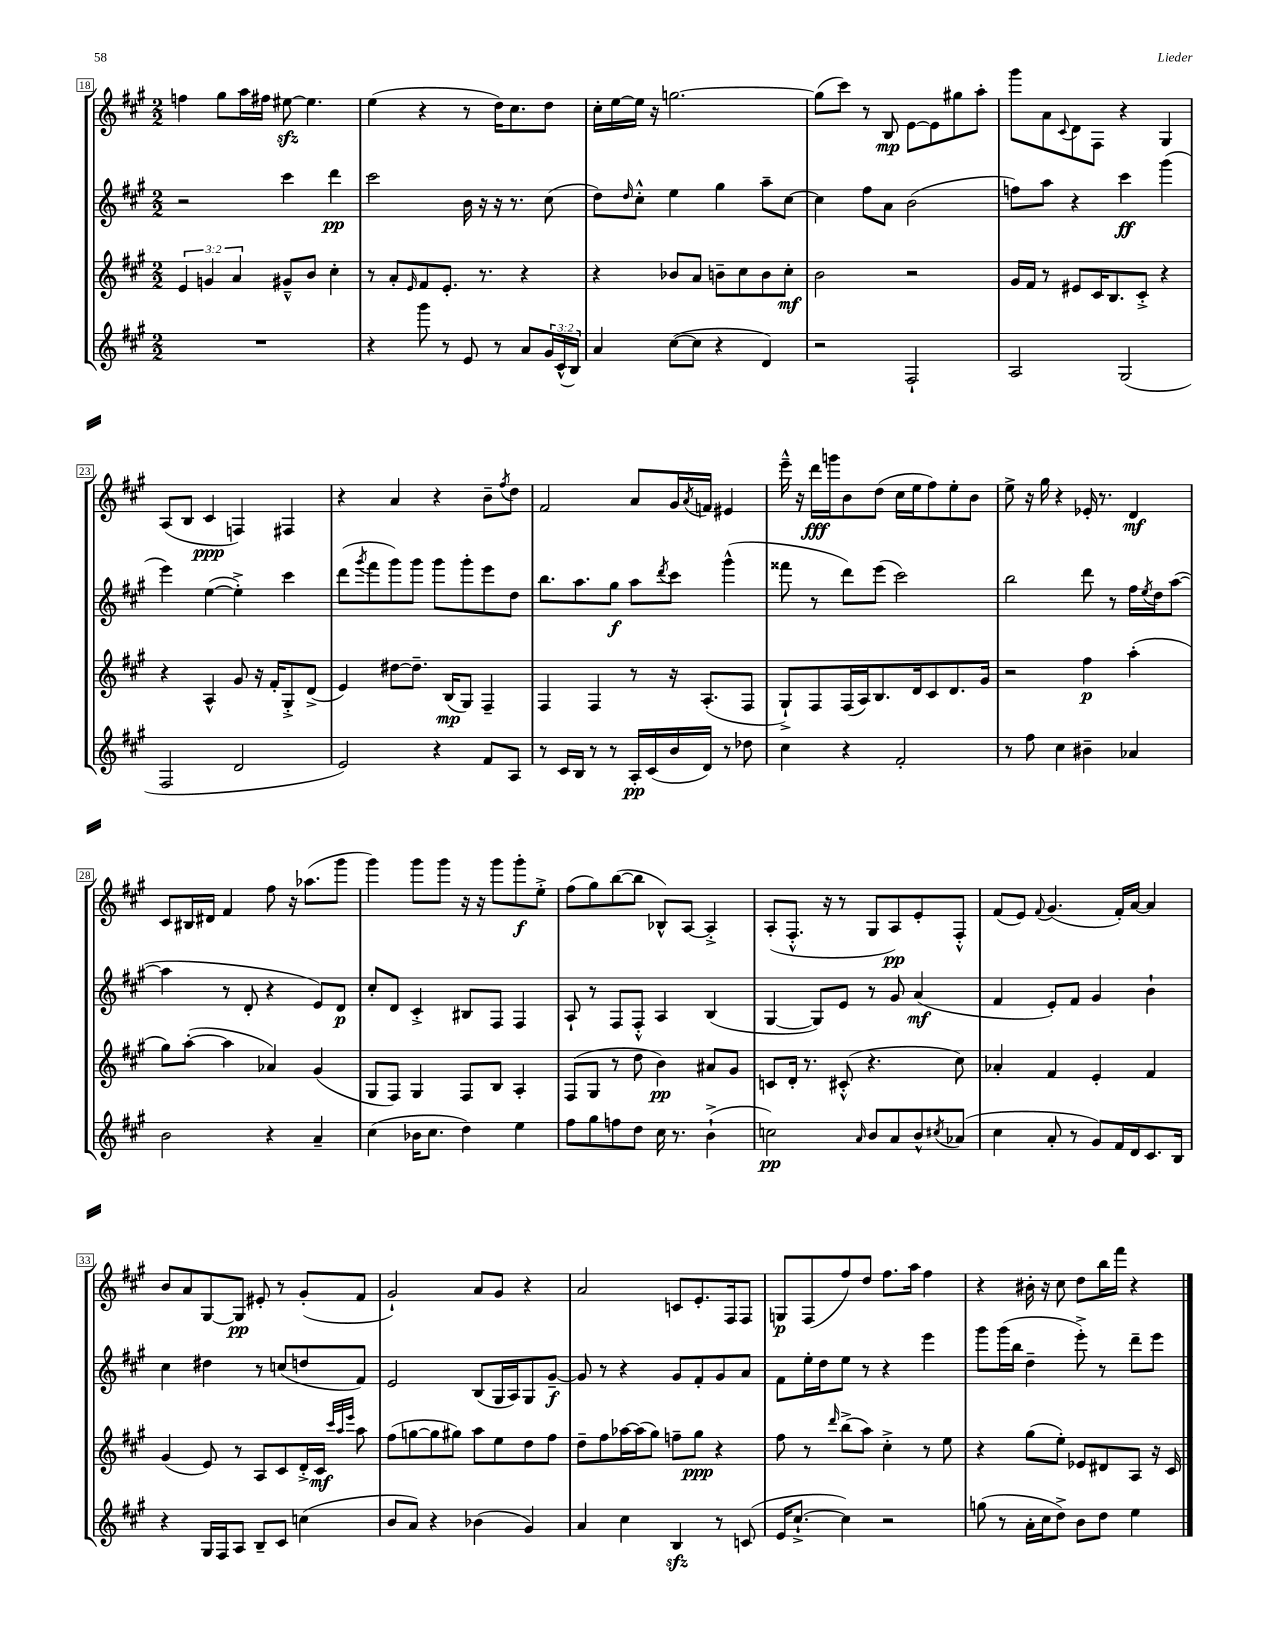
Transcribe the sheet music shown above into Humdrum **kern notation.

**kern	**kern	**kern	**kern
*staff4	*staff3	*staff2	*staff1
*clefG2	*clefG2	*clefG2	*clefG2
*k[f#c#g#]	*k[f#c#g#]	*k[f#c#g#]	*k[f#c#g#]
*M2/2	*M2/2	*M2/2	*M2/2
1r	6e/	2r	4ff\
.	6g/	.	.
.	.	.	8gg#\L
.	6a/	.	.
.	.	.	16aa\L
.	.	.	16ff#\JJ
.	8g#~^^/L	4ccc#\	[8ee#\
.	8b/J	.	4.ee#\]
.	4cc#'\	4ddd\	.
=	=	=	=
4r	8r	2ccc#\	(4ee\
.	8a'/L	.	.
.	16qqe/	.	.
8ggg#\	8f#/	.	4r
8r	8.e'/J	.	.
8e/	.	16b\	8r
.	8.r	16r	.
8r	.	16r	16dd\LK)
.	.	8.r	8.cc#\
8a/L	4r	.	.
24g#/L	.	(8cc#\	8dd\J
(24c#^^/	.	.	.
24B/JJ)	.	.	.
=	=	=	=
4a/	4r	8dd\L)	16cc#'\LL
.	.	.	[16ee\
.	.	16qqdd/	.
.	.	8cc#'^^\J	16ee\]JJ
.	.	.	16r
([8cc#\L	8b-/L	4ee\	[2.gg\
8cc#\]J	8a/J	.	.
4r	8b~\L	4gg#\	.
.	8cc#\	.	.
4d/)	8b\	8aa~\L	.
.	8cc#'\J	[8cc#\J	.
=	=	=	=
2r	2b\	4cc#\]	(8gg\]L
.	.	.	8ccc#\J)
.	.	8ff#\L	8r
.	.	8a\J	8B/
2F#`/	2r	(2b\	[8e\L
.	.	.	8e\]
.	.	.	8gg#\
.	.	.	8aa'\J
=	=	=	=
2A/	16g#/LL	8ff\L)	8ggg#\L
.	16f#/JJ	.	.
.	8r	8aa\J	8a\
.	.	.	8qqc#/
.	8e#/L	4r	8d\
.	16c#/K	.	8F#\J
.	8.B/	.	.
(2G#/	.	4ccc#\	4r
.	8c#'^/J	.	.
.	4r	(4ggg#\	4G#/
=	=	=	=
2F#/	4r	4eee\)	(8A/L
.	.	.	8B/J
.	4A^^/	([4ee\	4c#/
2d/	8g#/	4ee'^\])	4F/)
.	16r	.	.
.	16f#'/LK	.	.
.	8G#'^/	4ccc#\	4F#/
.	(8d^/J	.	.
=	=	=	=
2e/)	4e/)	(8ddd\L	4r
.	.	8qggg#/	.
.	.	8fff#\	.
.	[8dd#\L	8ggg#\)	4a/
.	8.dd#~\]J	8ggg#\J	.
4r	.	8ggg#\L	4r
.	(16B/LK	.	.
.	8G#/J)	8ggg#'\	.
8f#/L	4F#~/	8eee\	8b~\L
.	.	.	8qff#/
8A/J	.	8dd\J	8dd\J
=	=	=	=
8r	4F#/	8.bb\L	2f#/
16c#/LL	.	.	.
16B/JJ	.	8.aa\	.
8r	4F#/	.	.
8r	.	8gg#\J	.
16A'/LL	8r	8aa\L	8a/L
(16c#/	.	.	.
.	.	8qddd/	.
16b/	16r	8ccc#\J	16g#/L
.	.	.	8qa/
16d/JJ)	(8.A'/L	.	16f/JJ
8r	.	(4ggg#^^\	4e#/
8dd-\	8F#/J	.	.
=	=	=	=
4cc#\	8G#`^/L)	8fff##\	16eee~^^\
.	.	.	16r
.	8F#/	8r	16ddd\LL
.	.	.	16ggg\J
4r	(16F#/L	8ddd\L)	8b\
.	16A/J)	.	.
.	8.B/	(8eee\J	(8dd\J
2f#'/	.	2ccc#\)	16cc#\LL
.	16d/k	.	16ee\J
.	8c#/	.	8ff#\)
.	8.d/	.	8ee'\
.	.	.	8b\J
.	16g#/Jk	.	.
=	=	=	=
8r	2r	2bb\	8ee^\
8ff#\	.	.	16r
.	.	.	16gg#\
4cc#\	.	.	4r
4b#~\	4ff#\	8ddd\	16e-'/
.	.	.	8.r
.	.	8r	.
4a-/	(4aa'\	16ff#\LL	4d/
.	.	8qee/	.
.	.	16dd\J	.
.	.	([8aa\J	.
=	=	=	=
2b\	8gg#\L)	4aa\]	8c#/L
.	([8aa'\J	.	16B#/L
.	.	.	16d#/JJ
.	4aa\]	8r	4f#/
.	.	8d'/	.
4r	4a-/)	4r	8ff#\
.	.	.	16r
.	.	.	(8.aa-\L
4a~/	(4g#/	8e/L)	.
.	.	8d/J	8ggg#\J
=	=	=	=
(4cc#\	8G#/L	8cc#'/L	4ggg#\)
.	8F#/J)	8d/J	.
16b-\LK	4G#/	4c#'^/	8ggg#\L
8.cc#\J	.	.	.
.	.	.	8ggg#\J
4dd\)	8F#/L	8B#/L	16r
.	.	.	16r
.	8B/J	8F#/J	8ggg#\L
4ee\	4A'/	4F#/	8ggg#'\
.	.	.	8ee'^\J
=	=	=	=
8ff#\L	(8F#/L	8A`/	(8ff#\L
8gg#\	8G#/J	8r	8gg#\)
8ff\	8r	8F#/L	([8bb\
8dd\J	8dd\	8F#'^^/J	8bb\]J
16cc#\	4b\)	4A/	8B-^^/L)
8.r	.	.	.
.	.	.	[8A/J
(4b`^\	8a#/L	(4B/	4A'^/]
.	8g#/J	.	.
=	=	=	=
2cc\)	8c/L	[4G#/	(8A'/L
.	16d'/Jk	.	8.F#'^^/J
.	8.r	.	.
.	.	8G#/]L)	.
.	.	.	16r
.	(8c#'^^/	8e/J	8r
16qqa/	.	.	.
8b/L	4.r	8r	8G#/L
8a/	.	8g#/	8A/)
8b^^/	.	(4a/	8e'/
8qcc#/	.	.	.
(8a-/J	8cc#\)	.	8F#'^^/J
=	=	=	=
4cc#\	4a-'/	4f#/	(8f#/L
.	.	.	8e/J)
.	.	.	8qqf#/
8a'/	4f#/	8e'/L)	(4.g#/
8r	.	8f#/J	.
8g#/L)	4e'/	4g#/	.
16f#/L	.	.	16f#'/LL)
16d/J	.	.	[16a/JJ
8.c#/	4f#/	4b`\	4a/]
16B/Jk	.	.	.
=	=	=	=
4r	(4g#/	4cc#\	8b/L
.	.	.	8a/
16G#/LL	8e/)	4dd#\	[8G#/
16F#/J	.	.	.
8A/J	8r	.	8G#/]J
8B~/L	8A/L	8r	8e#'/
8c#/J	8c#/	(8cc/L	8r
(4cc\	16d'^/L	8dd/	(8g#'/L
.	16c#/JJ	.	.
.	32qqccc#/LLL	.	.
.	32qqaa/	.	.
.	32qqeee/JJJ	.	.
.	8aa\	8f#/J)	8f#/J
=	=	=	=
8b/L	(8ff#\L	2e/	2g#`/)
8a/J)	[8gg\	.	.
4r	8gg\]	.	.
.	8gg#\J)	.	.
(4b-\	8aa\L	(8B/L	8a/L
.	8ee\	16G#/L	8g#/J
.	.	16A/J)	.
4g#/)	8dd\	8G#/	4r
.	8ff#\J	[8g#~/J	.
=	=	=	=
4a/	8dd~\L	8g#/]	2a/
.	8ff#\	8r	.
4cc#\	[16aa-\L	4r	.
.	(16aa-\]J	.	.
.	8gg#\J)	.	.
4B/	8ff~\L	8g#/L	8c/L
.	8gg#\J	8f#'/	8.e'/
8r	4r	8g#/	.
.	.	.	16F#/k
(8c/	.	8a/J	8F#/J
=	=	=	=
16e/LK	8ff#\	8f#\L	8G/L
[8.cc#`^/J	.	.	.
.	8r	16ee'\L	(8F#/
.	.	16dd\J	.
.	16qqddd/	.	.
4cc#\])	(8bb^\L	8ee\J	8ff#/)
.	8aa\J)	8r	8dd/J
2r	4cc#'^\	4r	8.ff#\L
.	.	.	16aa\Jk
.	8r	4eee\	4ff#\
.	8ee\	.	.
=	=	=	=
(8gg\	4r	8ggg#\L	4r
8r	.	(16ggg#\L	.
.	.	16bb\JJ	.
16a'\LL	(8gg#\L	4dd~\	16b#'\
16cc#\J	.	.	16r
8dd^\J)	8ee'\J)	.	8cc#\
8b\L	8e-/L	8eee'^\)	8dd\L
8dd\J	8d#/	8r	16bb\L
.	.	.	16fff#\JJ
4ee\	8A/J	8ddd~\L	4r
.	16r	8eee\J	.
.	16c#/	.	.
==	==	==	==
*-	*-	*-	*-
